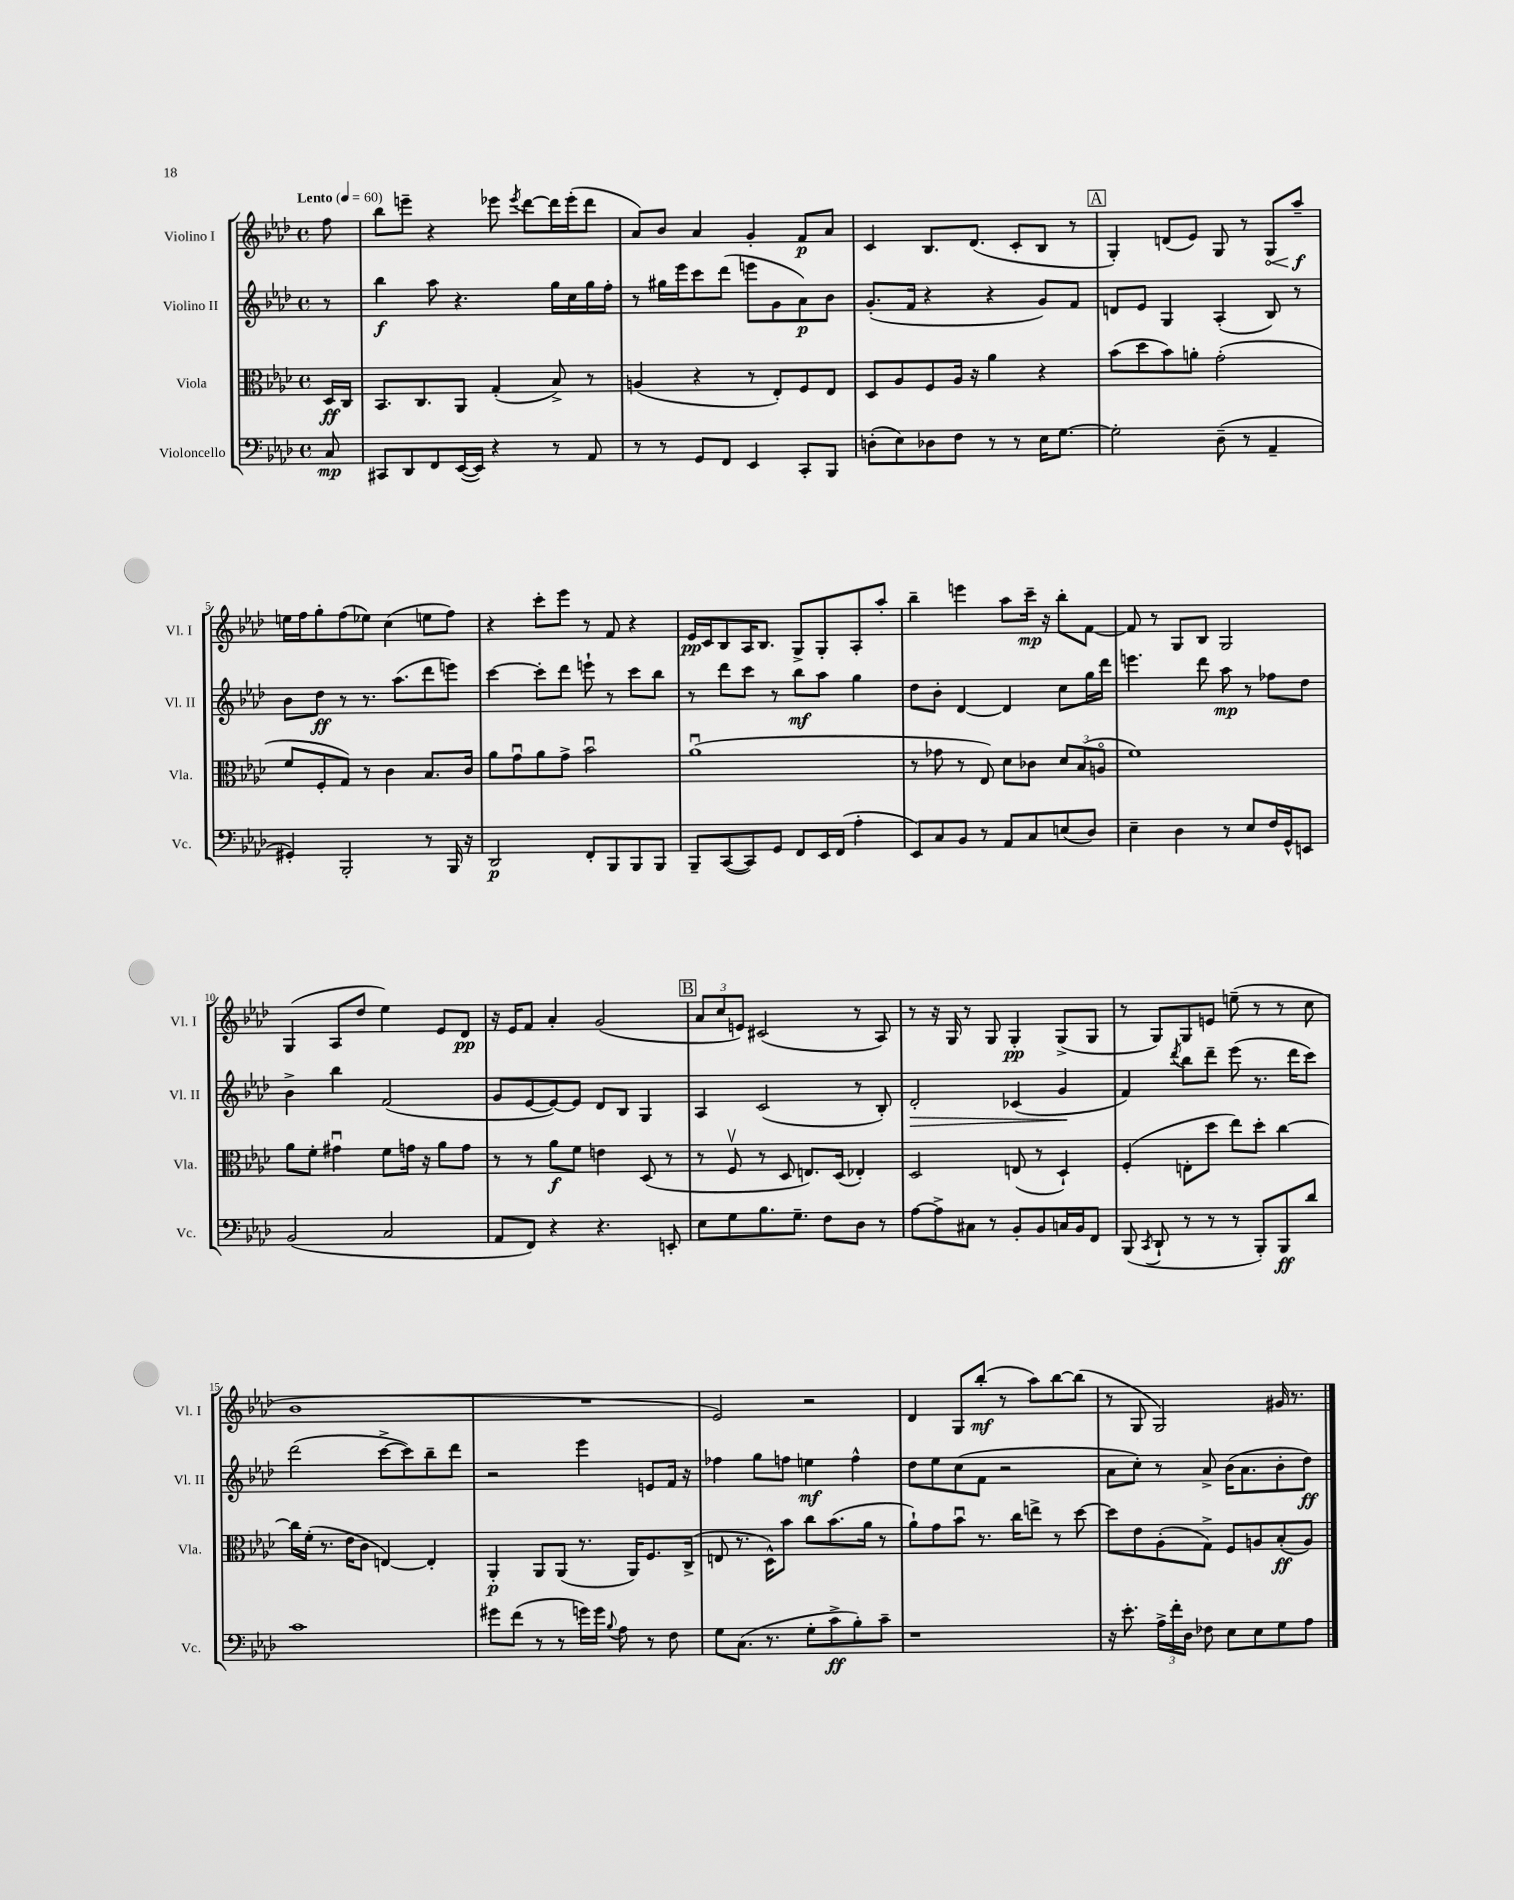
<<
\new StaffGroup <<
\new Staff = "s0" \with { instrumentName = "Violino I" shortInstrumentName = "Vl. I" } {
    \clef treble \key aes \major \defaultTimeSignature \time 4/4 \partial 8 \tempo "Lento" 4 = 60
    \autoBeamOff f''8 |
    bes''8[ e'''8]-- r4 ees'''8 \acciaccatura { ees'''8 } des'''8[~ des'''16 ees'''16-.( des'''8] |
    aes'8[) bes'8] aes'4 g'4-. f'8[\p aes'8] |
    c'4 bes8.[ des'8.]( c'8[-. bes8] r8 |
    \mark \markup { \box "A" } g4-.) d'8[( ees'8]) g8 r8 \once \override Hairpin.circled-tip = ##t g8[\< aes''8]--\f\! |
    e''16[ f''16 g''8-. f''8( ees''8]) c''4( e''8[ f''8]) |
    r4 c'''8[-. ees'''8] r8 f'8 r4 |
    ees'16[\pp c'16 bes8 aes16 bes8.] g8[-> g8-. aes8-. aes''8]-. |
    bes''4-- e'''4 aes''8[ c'''16]--\mp r16 bes''8[-. f'8]~ |
    f'8 r8 g8[ bes8] g2 |
    g4( aes8[ des''8] ees''4) ees'8[ des'8]\pp |
    r16 ees'16[ f'8] aes'4-. g'2( |
    \mark \markup { \box "B" } \tuplet 3/2 { aes'8[ c''8 e'8]) } cis'2( r8 aes8) |
    r8 r16 g16 r8 g8 g4-.\pp g8[->( g8] |
    r8 g8[) g8 e'8] e''8--( r8 r8 c''8 |
    bes'1 |
    R1 |
    ees'2) r2 |
    des'4 g8[ bes''8]-.\mf( r8 aes''8[) bes''8~ bes''8]( |
    r8 g8 g2) gis'16 r8. \bar "|." |
}
\new Staff = "s1" \with { instrumentName = "Violino II" shortInstrumentName = "Vl. II" } {
    \clef treble \key aes \major \defaultTimeSignature \time 4/4 \partial 8
    \autoBeamOff r8 |
    bes''4\f aes''8 r4. g''16[ c''16 g''16 f''16]-. |
    r8 gis''16[ ees'''16 c'''8 des'''8]( e'''8[ g'8 aes'8\p) bes'8] |
    g'8.[-.( f'16] r4 r4 g'8[) f'8] |
    \mark \markup { \box "A" } d'8[ ees'8] g4 aes4-.( bes8) r8 |
    bes'8[ des''8]\ff r8 r8. aes''8.[( des'''8 e'''8]) |
    c'''4~ c'''8[-. des'''8] e'''8-! r8 c'''8[ bes''8] |
    r8 des'''8[ c'''8] r8 bes''8[\mf aes''8] g''4 |
    des''8[ bes'8]-. des'4~ des'4 c''8[ g''16 des'''16] |
    e'''4. des'''8 aes''8\mp r8 fes''8[ des''8] |
    bes'4-> bes''4 f'2( |
    g'8[ ees'8~ ees'8~) ees'8] des'8[ bes8] g4 |
    \mark \markup { \box "B" } aes4 c'2( r8 bes8-.) |
    des'2-.\> ces'4( g'4\! |
    f'4) \acciaccatura { des'''8 } bes''8[ des'''8]-- ees'''8( r8. des'''16[ c'''8]) |
    des'''2( c'''8[~-> c'''8) bes''8-- des'''8] |
    r2 ees'''4 e'8[ f'16] r16 |
    fes''4 g''8[ f''8] e''4\mf f''4-^ |
    des''8[ ees''8 c''8( f'8] r2 |
    aes'8[ c''8]-.) r8 aes'8-> bes'16[( aes'8. bes'8-. des''8]\ff) \bar "|." |
}
\new Staff = "s2" \with { instrumentName = "Viola" shortInstrumentName = "Vla." } {
    \clef alto \key aes \major \defaultTimeSignature \time 4/4 \partial 8
    \autoBeamOff des16[\ff c16] |
    bes,8.[ c8. aes,8] g4-.( bes8->) r8 |
    a4( r4 r8 ees8[-.) f8 ees8] |
    des8[ aes8 f8 aes16] r16 aes'4 r4 |
    \mark \markup { \box "A" } bes'8[( des''8 bes'8) a'8]-. g'2-.( |
    f'8[ f8-. g8]) r8 c'4 bes8.[ c'16] |
    aes'8[ g'8\downbow aes'8 g'8]-> bes'2\downbow |
    aes'1\downbow( |
    r8 ges'8 r8 ees8) des'8[ ces'8] \tuplet 3/2 { des'8[ bes8( a8]\flageolet } |
    f'1) |
    aes'8[ f'8]-. gis'4\downbow f'8[ g'16] r16 aes'8[ g'8] |
    r8 r8 aes'8[\f f'8] e'4 des8( r8 |
    \mark \markup { \box "B" } r8 f8\upbow r8 des8 e8.[) des16]( ees4-.) |
    des2 e8( r8 des4-!) |
    f4-.( e8[-. des''8] ees''8[) des''8]-. c''4~ |
    c''16[ f'16]-.( r8. ees'16[ c'8] e4~) e4-. |
    aes,4-.\p aes,8[ aes,8]( r8. aes,16[) f8. c16]->( |
    e8 r8. des16[-^) bes'8] c''8[ bes'8.( aes'16] r8 |
    aes'8[-!) g'8 bes'8]\downbow r8. c''16[ e''8]-> r8 des''8~ |
    des''8[ ees'8 aes8-.( g8]->) f8[ a8 bes8-.\ff( a8]) \bar "|." |
}
\new Staff = "s3" \with { instrumentName = "Violoncello" shortInstrumentName = "Vc." } {
    \clef bass \key aes \major \defaultTimeSignature \time 4/4 \partial 8
    \autoBeamOff c8\mp |
    cis,8[ des,8 f,8 ees,16~( ees,16]) r4 r8 aes,8 |
    r8 r8 g,8[ f,8] ees,4 c,8[-. bes,,8] |
    d8[-.( ees8) des8 f8] r8 r8 ees16[ g8.]~ |
    \mark \markup { \box "A" } g2-. des8--( r8 aes,4-- |
    gis,4-.) bes,,2-. r8 bes,,16 r16 |
    des,2\p f,8[-. bes,,8 bes,,8 bes,,8] |
    bes,,8[-- c,8~( c,8) g,8] f,8[ ees,16 f,16]( aes4-. |
    ees,8[) c8 bes,8] r8 aes,8[ c8 e8( des8]) |
    ees4-- des4 r8 ees8[ f16 g,16-^ e,8] |
    bes,2( c2 |
    aes,8[ f,8]) r4 r4. e,8-. |
    \mark \markup { \box "B" } ees8[ g8 bes8. g8.]-- f8[ des8] r8 |
    aes8[~ aes8-> cis8] r8 bes,8[-. bes,8 c16 bes,16 f,8] |
    bes,,8( \acciaccatura { c,8 } des,8-! r8 r8 r8 bes,,8[-.) bes,,8\ff des'8] |
    c'1 |
    gis'8[ f'8]( r8 r8 g'16[) g'16] \appoggiatura { bes8 } aes8 r8 f8 |
    g8[ c8.]( r8. g8[-. c'8->\ff bes8-.) c'8]-- |
    r1 |
    r16 ees'8.-. \tuplet 3/2 { aes16[-> f'16-. des16] } fes8 ees8[ ees8 g8 aes8] \bar "|." |
}
>>
>>
